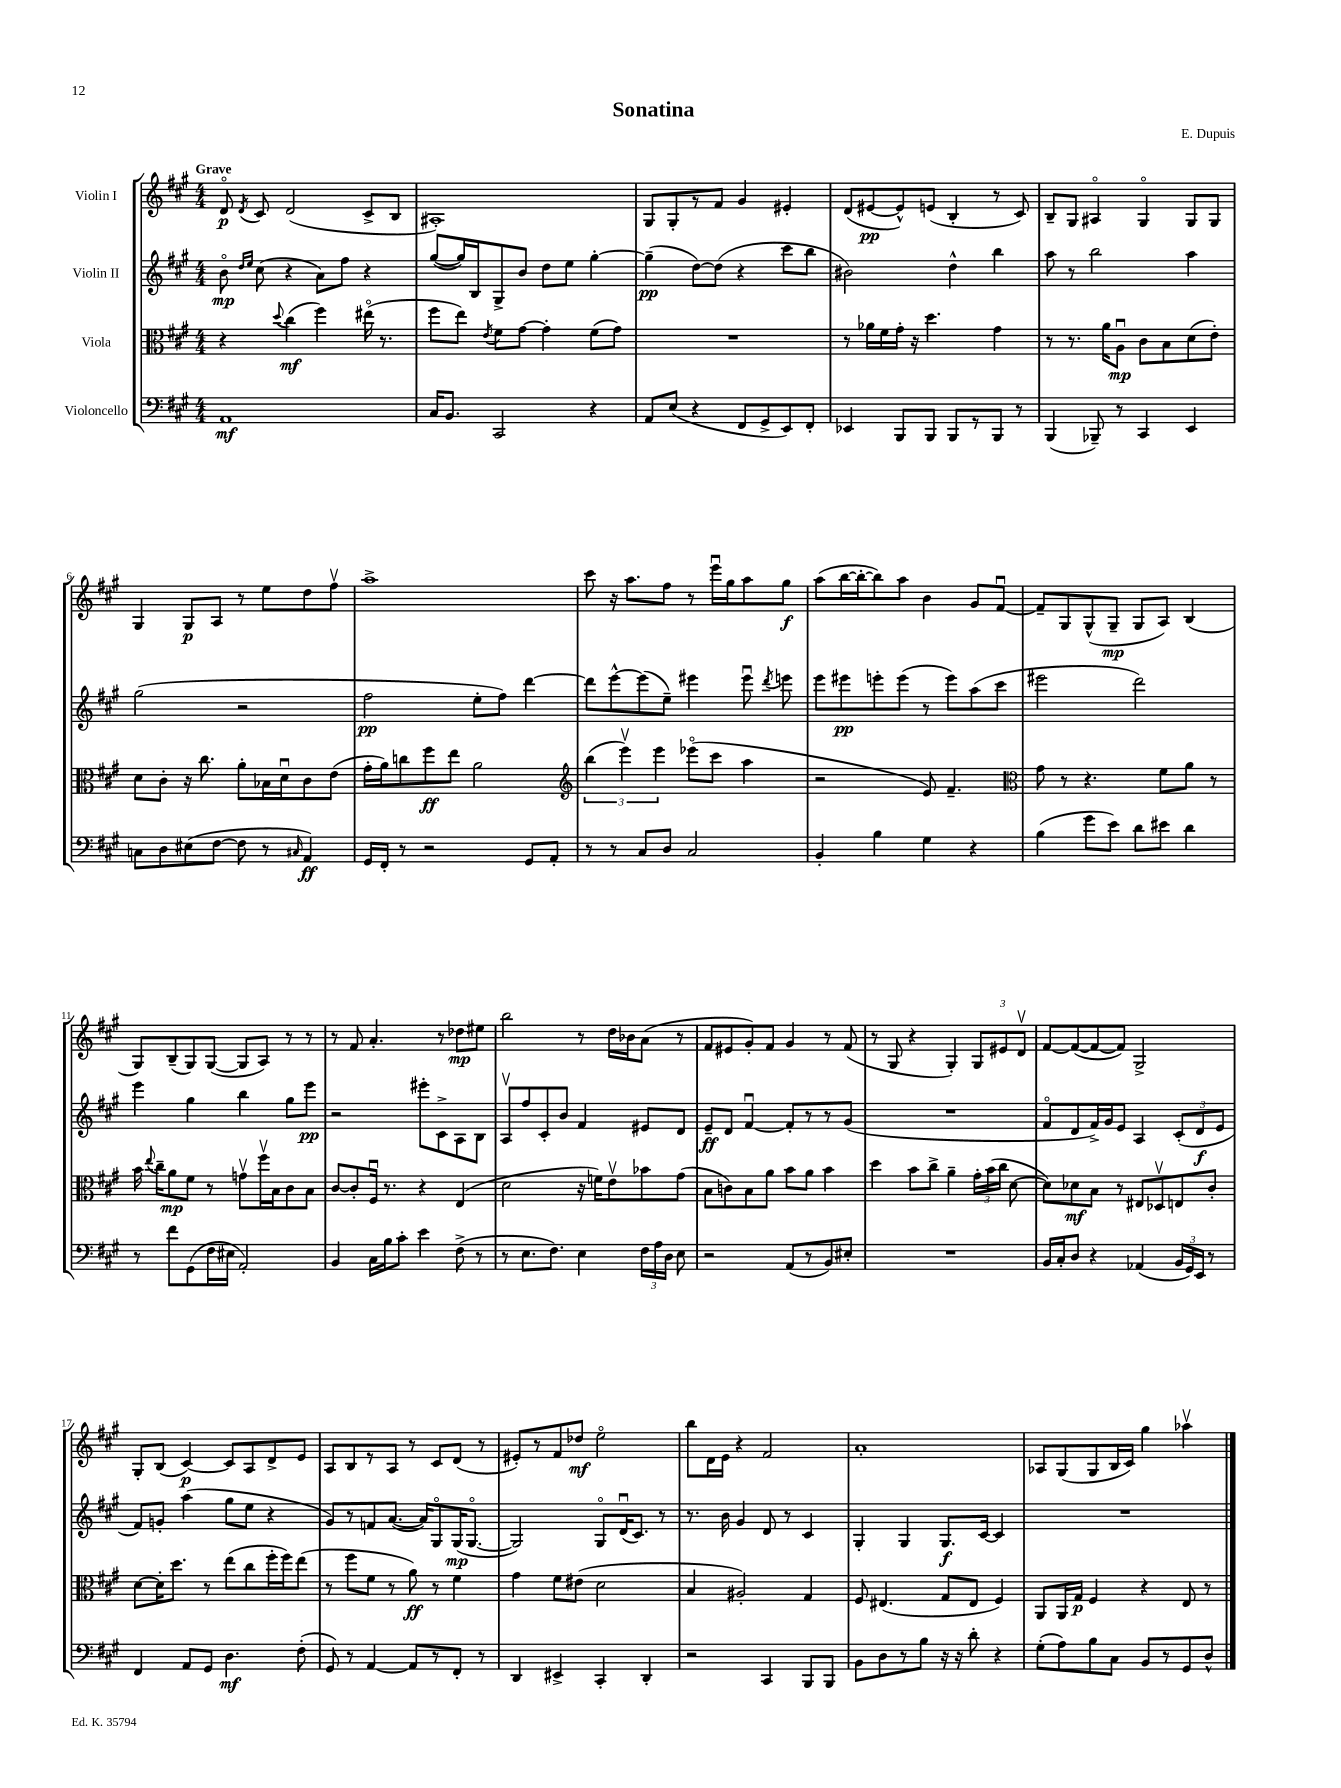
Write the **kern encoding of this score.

**kern	**kern	**kern	**kern
*staff4	*staff3	*staff2	*staff1
*clefF4	*clefC3	*clefG2	*clefG2
*k[f#c#g#]	*k[f#c#g#]	*k[f#c#g#]	*k[f#c#g#]
*M4/4	*M4/4	*M4/4	*M4/4
1AA	4r	8bo	8do
.	.	16qqdd	.
.	.	16qqee	8qd
.	.	(8cc#	8c#
.	8qqdd	.	.
.	(4cc#	4r	(2d
.	4ff#)	8a)	.
.	.	8ff#	.
.	(16ee#o	4r	8c#^
.	8.r	.	.
.	.	.	8B
=	=	=	=
16C#	8ff#	([8gg#	1A#')
8.BB	.	.	.
.	8ee)	16gg#])	.
.	.	16B	.
.	8qe	.	.
2CC#	8f#	8G#^	.
.	[8g#	8b	.
.	4g#']	8dd	.
.	.	8ee	.
4r	(8f#	[4gg#'	.
.	8g#)	.	.
=	=	=	=
8AA	1r	(4gg#~]	8G#
(8E	.	.	8G#'
4r	.	[8dd)	8r
.	.	(8dd]	8f#
8FF#	.	4r	4g#
8GG#^	.	.	.
8EE)	.	8ccc#	4e#'
8FF#'	.	8bb	.
=	=	=	=
4EE-	8r	2b#)	(8d
.	16a-	.	[8e#
.	16f#	.	.
8BBB	16g#'	.	8e#^^])
.	16r	.	.
8BBB	4.dd	.	(8e
8BBB	.	4dd^^	4B'
8r	.	.	.
8BBB	4g#	4bb	8r
8r	.	.	8c#)
=	=	=	=
(4BBB	8r	8aa	8B~
.	8.r	8r	8G#
8BBB-~)	.	2bb	4A#o
.	16a	.	.
8r	8Au	.	.
4CC#	8c#	.	4G#o
.	8B	.	.
4EE	(8d	4aa	8G#
.	8e')	.	8G#
=	=	=	=
8C	8d	(2gg#	4G#
8D	8c#'	.	.
(8E#	16r	.	8G#
.	8.cc#	.	.
[8F#	.	.	8A
8F#]	8a'	2r	8r
8r	16B-	.	8ee
.	16du	.	.
16qqC#	.	.	.
4AA)	8c#	.	8dd
.	(8e	.	8ff#v
=	=	=	=
16GG#	16g#'	2ff#	1aa^
16FF#'	16a)	.	.
8r	8cc	.	.
2r	8ff#	.	.
.	8ee	.	.
.	2a	8ee'	.
.	.	8ff#)	.
8GG#	.	[4ddd	.
8AA'	.	.	.
=	=	=	=
*	*clefG2	*	*
8r	(6bb	8ddd]	8ccc#
8r	.	[8eee^^	16r
.	6eeev)	.	.
.	.	.	8.aa
8C#	.	(8eee]	.
.	6eee	.	.
8D	.	8ee~)	8ff#
2C#	(8eee-o	4eee#	8r
.	8ccc#	.	16eeeu
.	.	.	16gg#
.	4aa	8eee#u	8aa
.	.	8qddd	.
.	.	8eee	8gg#
=	=	=	=
4BB'	2r	8eee	(8aa
.	.	8eee#	[16bb
.	.	.	16bb'_
4B	.	8eee'	8bb])
.	.	(8eee	8aa
4G#	8e)	8r	4b
.	4.f#~	8eee)	.
4r	.	(8aa	8g#
.	.	8ccc#	[8f#u
=	=	=	=
*	*clefC3	*	*
(4B	8g#	2eee#	8f#~]
.	8r	.	8G#
8g#	4.r	.	(8G#^^
8e)	.	.	8G#~
8d	.	2ddd)	8G#
8e#	8f#	.	8A)
4d	8a	.	(4B
.	8r	.	.
=	=	=	=
8r	16b	4eee	8G#)
.	8qqee	.	.
.	16cc#~	.	.
8f#	8a	.	(8B~
(8GG#	8f#	4gg#	8G#)
16F#	8r	.	([8G#
16E#	.	.	.
2AA')	8gv	4bb	8G#]
.	16ff#v	.	8A)
.	16B	.	.
.	8c#	8gg#	8r
.	8B	8eee	8r
=	=	=	=
4BB	[8c#	2r	8r
.	8c#']	.	8f#
16C#	16F#u	.	4.a'
16B	8.r	.	.
8c#'	.	.	.
4e	4r	8eee#'	.
.	.	8c#^	8r
(8F#^	(4E	8A	8dd-
8r	.	8B	8ee#
=	=	=	=
8r	2d	8Av	2bb
8.E	.	8ff#	.
.	.	8c#'	.
8.F#)	.	.	.
.	.	8b	.
4E	16r	4f#	8r
.	16f)	.	.
.	8ev	.	16dd
.	.	.	16b-
24F#	8b-	8e#	(8a
24A	.	.	.
24D	.	.	.
8E	(8g#	8d	8r
=	=	=	=
2r	8B	8e~	8f#
.	8c)	8d	8e#
.	8B	[4f#u	8g#')
.	8a	.	8f#
(8AA	8b	8f#']	4g#
8r	8a	8r	.
8BB)	4b	8r	8r
8E#'	.	(8g#	(8f#
=	=	=	=
1r	4dd	1r	8r
.	.	.	8G#
.	8b	.	4r
.	8cc#^	.	.
.	4a~	.	4G#')
.	24g#'	.	12G#
.	(24b	.	.
.	24cc#	.	12e#
.	[8d	.	.
.	.	.	12dv
=	=	=	=
16BB	8d])	8f#o	[8f#
16C#'	.	.	.
8D	8d-	8d	(8f#_
4r	8B	16f#^)	8f#_
.	.	16g#	.
.	8r	8e	8f#])
(4AA-	8E#	4A	2G#^
.	8D-v	.	.
24BB	8E	(12c#'	.
24GG#)	.	.	.
24EE	.	12d	.
8r	8c#'	.	.
.	.	12e	.
=	=	=	=
4FF#	[8d	8f#)	8G#'
.	16d']	8g'	(8B
.	8.dd	.	.
8AA	.	(4aa	[4c#)
8GG#	8r	.	.
4.D	(8ee	8gg#	8c#]
.	8cc#	8ee	8A
.	16ff#'	4r	8d^
.	16ff#)	.	.
(8F#'	(8ee	.	8e
=	=	=	=
8GG#)	8r	8g#)	8A
8r	8ff#	8r	8B
[4AA	8f#	8f	8r
.	8r	([8.a	8A
8AA]	8a)	.	8r
.	.	16a])	.
8r	8r	8G#o	8c#
8FF#'	4f#	(16G#	(8d
.	.	[8.G#o	.
8r	.	.	8r
=	=	=	=
4DD	4g#	2G#])	8e#')
.	.	.	8r
4EE#^	8f#	.	8f#
.	(8e#	.	8dd-
4CC#'	2d	8G#o	2eeo
.	.	(16du	.
.	.	8.c#)	.
4DD'	.	.	.
.	.	8r	.
=	=	=	=
2r	4B	8.r	8bb
.	.	.	16d
.	.	16b	16e
.	2A#')	4g#	4r
4CC#	.	8d	2f#
.	.	8r	.
8BBB	4G#	4c#	.
8BBB	.	.	.
=	=	=	=
8BB	8F#	4G#'	1a'
8D	(4.E#	.	.
8r	.	4G#	.
8B	.	.	.
16r	8G#	8.G#	.
16r	.	.	.
8d'	8E#	.	.
.	.	[16c#	.
4r	4F#)	4c#]	.
=	=	=	=
(8G#'	8AA	1r	8A-
8A)	16AA	.	(8G#
.	16G#	.	.
8B	4F#	.	8G#
8C#	.	.	16B
.	.	.	16c#)
8BB	4r	.	4gg#
8r	.	.	.
8GG#	8E	.	4aa-v
8D^^	8r	.	.
==	==	==	==
*-	*-	*-	*-
